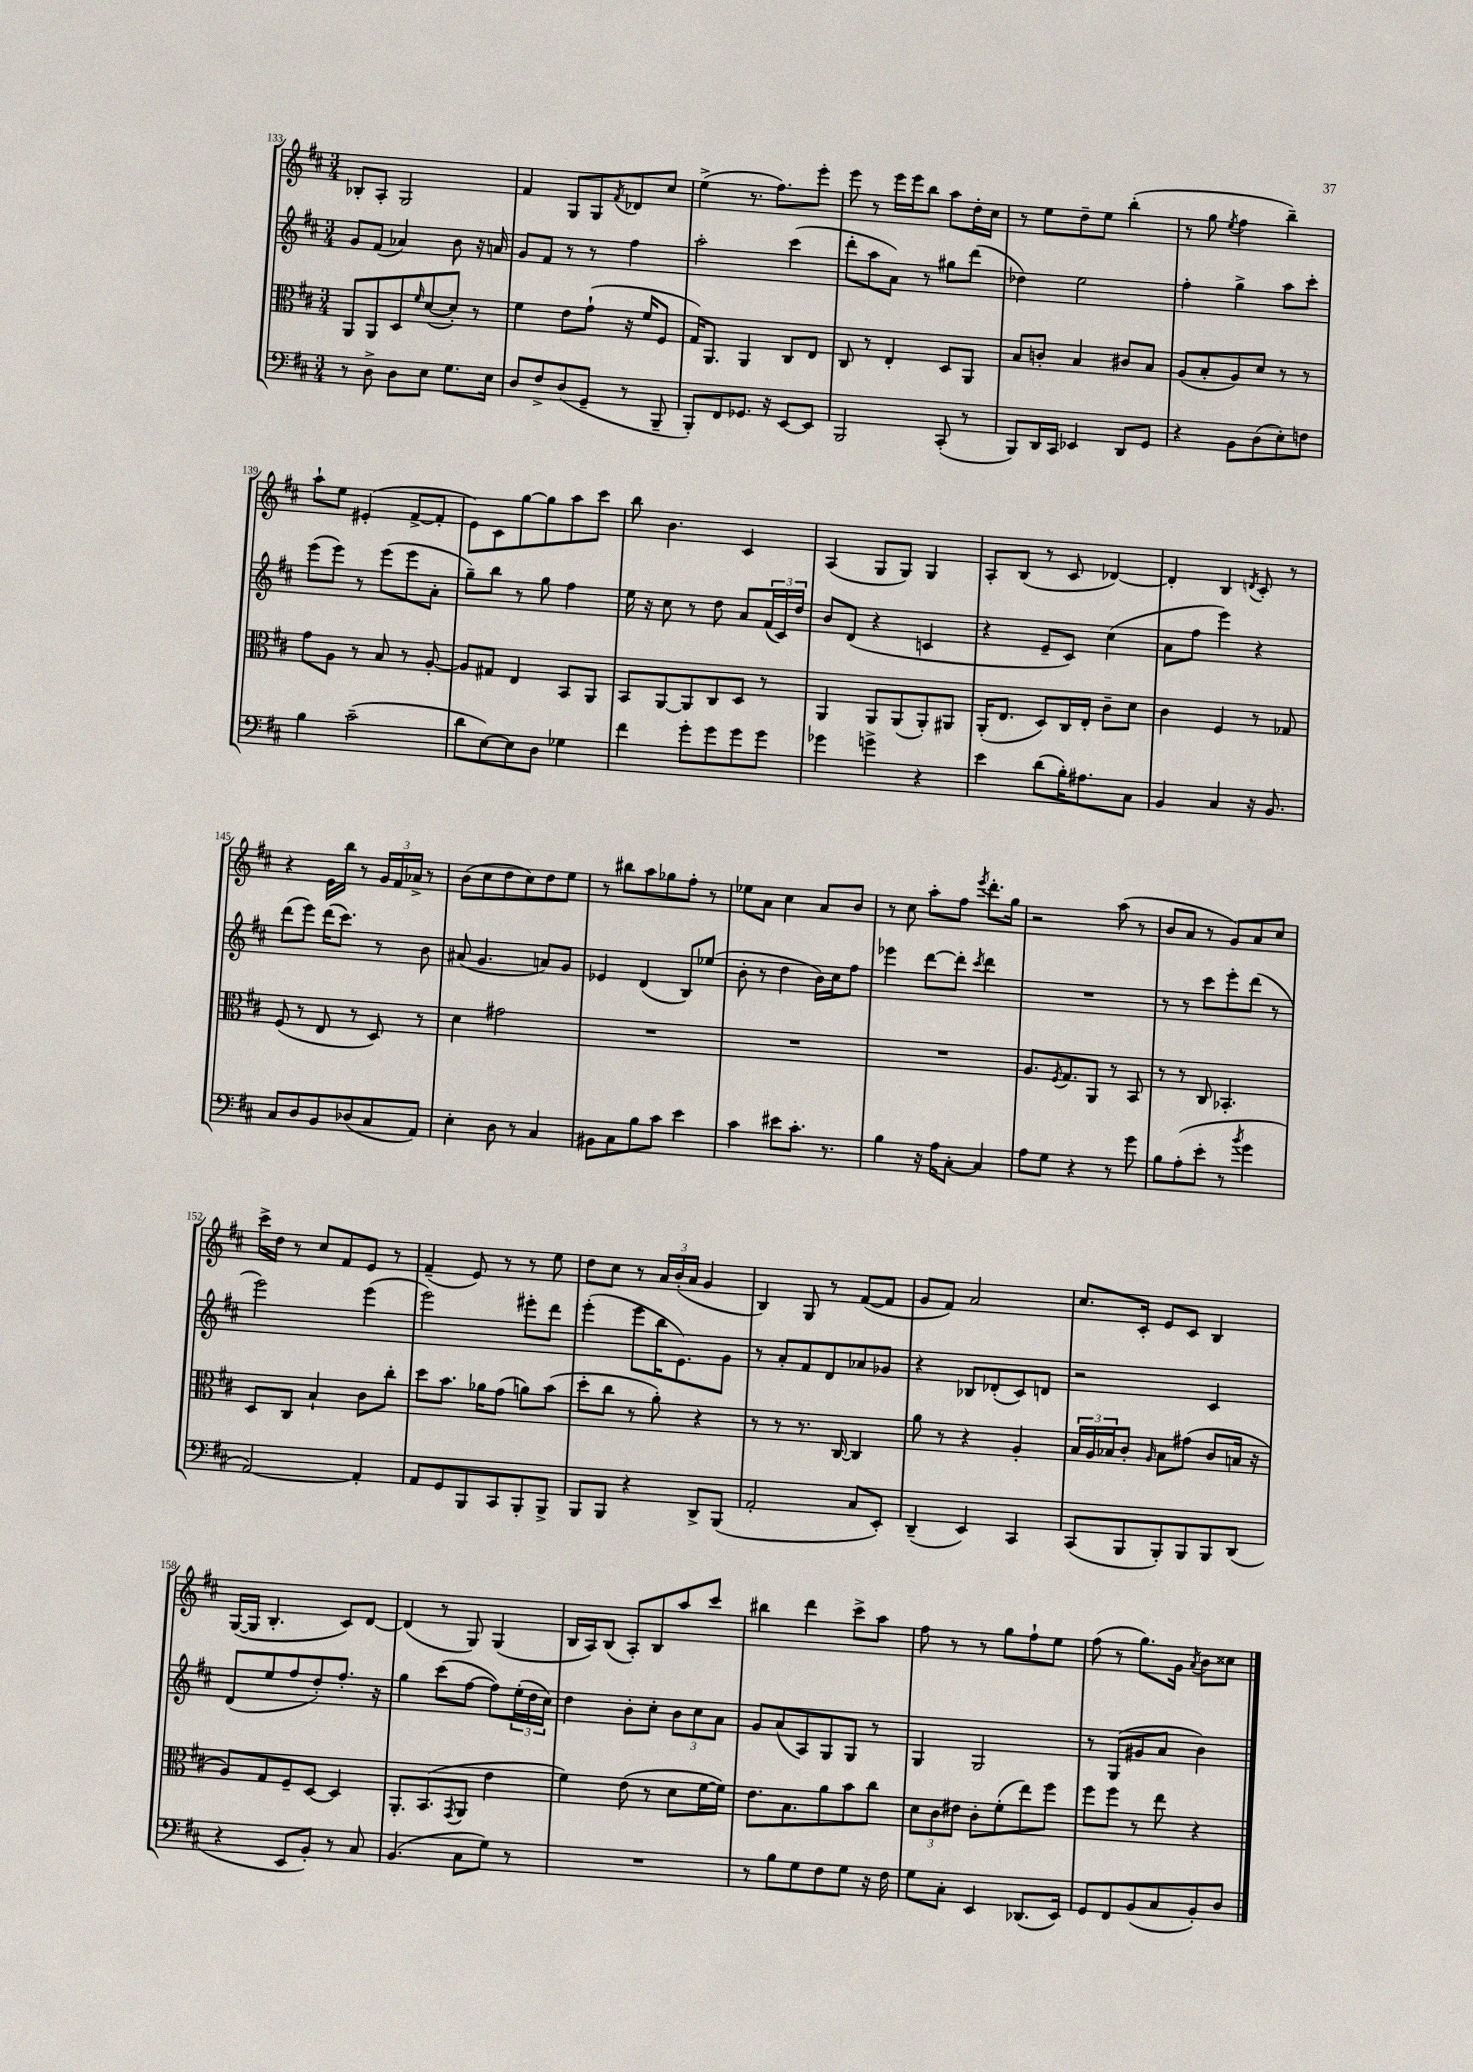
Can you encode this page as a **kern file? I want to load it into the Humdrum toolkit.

**kern	**kern	**kern	**kern
*part4	*part3	*part2	*part1
*staff4	*staff3	*staff2	*staff1
*clefF4	*clefC3	*clefG2	*clefG2
*k[f#c#]	*k[f#c#]	*k[f#c#]	*k[f#c#]
*M3/4	*M3/4	*M3/4	*M3/4
=133	=133	=133	=133
8r	8AA/L	8g/L	8B-X'/L
8D^\	8AA/	(8f#/J	8A'/J
8D\L	8D/	4a-X/)	2G/
.	16qqf#/	.	.
8E\J	([8d/	.	.
8.G\L	8d'/J])	8b\	.
.	8r	16r	.
16E\Jk	.	16an/	.
=134	=134	=134	=134
8D/L	4f#\	8g/L	4f#/
8F#^/	.	8f#/J	.
(8D/	8e\L	8r	8G/L
8GG~/J	(8g`\J	8r	8G/
.	.	.	8qf#/
8r	16r	4ff#\	8d-X/
.	16f#/KL	.	.
8BBB~/	8F#/J	.	8cc#/J
=135	=135	=135	=135
8BBB'/L)	16G/KL)	2aa'\	(4ee^\
.	8.AA/J	.	.
8FF#/	.	.	.
8.GG-X/J	4AA/	.	8.r
16r	.	.	8.ff#\L)
[8EE/L	8C#/L	(4ccc#\	.
8EE/J]	8E/J	.	8eee'\J
=136	=136	=136	=136
2BBB/	8C#/	8ddd'\L	8eee\
.	8r	8aa\	8r
.	4E'/	8a\J)	16eee\LL
.	.	.	16eee\J
.	.	8r	8bb\J
(8CC#'/	8D/L	8gg#X\L	8aa\L
8r	8AA/J	(8ddd\J	16dd'\L
.	.	.	16cc#\JJ
=137	=137	=137	=137
8BBB/L)	8B/L	4dd-X\)	8r
16DD/L	8cn'/J	.	8ee\L
16CC#/JJ	.	.	.
4EE-X/	4B/	2ee\	8dd~\
.	.	.	8ee\J
8DD/L	8c#X/L	.	(4bb'\
8GG/J	8B/J	.	.
=138	=138	=138	=138
4r	(8A/L	4ff#'\	8r
.	8B'/	.	8gg\
.	.	.	8qee/
8BB\L	8A/)	4gg^\	4ff#\
(8D\	8d/J	.	.
8E'\)	8r	8aa\L	4bb~\)
8Fn\J	8r	8ccc#'\J	.
!!LO:LB:g=z
=139	=139	=139	=139
4B\	8g\L	(8eee\L	8aa`\L
.	8A\J	8eee\J)	8ee\J
(2c#~\	8r	8r	(4e#X'/
.	8B/	(8eee\L	.
.	8r	8eee\	[8f#^/L
.	[8A'/	8a'\J	8f#'/J]
=140	=140	=140	=140
8d\L	8A/L]	8gg~\L)	8e\L)
[8E\)	8G#X/J	8bb\J	8c#\
8E\]	4E/	8r	[8gg\
8D\J	.	8gg\	8gg\]
4G-X\	8BB/L	4ff#\	8aa\
.	8AA/J	.	8ccc#\J
=141	=141	=141	=141
4f#\	8BB/L	16ee\	8bb\
.	.	16r	.
.	[8AA/	8cc#\	4.b\
8g'\L	8AA/]	8r	.
8g\	8C#/	8dd\	.
8g\	8D/J	8a/L	4c#/
8g\J	8r	(24f#/L	.
.	.	24c#/)	.
.	.	24dd/JJ	.
=142	=142	=142	=142
4g-X\	4AA/	8b/L	(4A/
.	.	(8d/J	.
4gn^\	8AA/L	4r	8G/L
.	(8AA/	.	8G/J)
4r	8AA'/)	4cn/	4G/
.	8AA#X/J	.	.
=143	=143	=143	=143
4e\	(16AA'/KL	4r	8A'/L
.	8.E/J	.	.
.	.	.	(8B/J
(8d\L	8D/L)	8e~/L	8r
16B'\K)	16C#/L	8c#/J)	8c#/
8.A#X\	16E'/JJ	.	.
.	8c#~\L	(4cc#\	[4d-X/)
8C#\J	8d\J	.	.
=144	=144	=144	=144
4BB/	4c#\	8a\L	4d-'/]
.	.	8ff#\J	.
4C#/	4F#/	4eee\)	4B/
.	.	.	8qdn/
16r	8r	4r	8c#'/
8.BB/	.	.	.
.	8G-X/	.	8r
!!LO:LB:g=z
=145	=145	=145	=145
8C#/L	(8F#/	(8ddd\L	4r
8D/	8r	8eee\J)	.
8BB/	8E/	(16ddd\KL	16e\LL
.	.	8.ccc#\J)	16bb\JJ
(8D-X/	8r	.	8r
8C#/	8D/)	8r	24g/LL
.	.	.	24f#/
.	.	.	24a-X^/JJ
8AA/J)	8r	8b\	8r
=146	=146	=146	=146
4E'\	4d\	(8a#X/	(8b\L
.	.	4.g/	8cc#\
8D\	2g#X\	.	8dd\
8r	.	.	8cc#\)
4C#/	.	8an/L)	8dd\
.	.	8g/J	8ee\J
=147	=147	=147	=147
8BB#X\L	2.r	4e-X/	8r
8C#\	.	.	8bb#X\L
8B\	.	(4d/	8aa\
8c#\J	.	.	8gg-X\
4e\	.	8B/L)	8ff#'\J
.	.	(8ee-X/J	8r
=148	=148	=148	=148
4c#\	2.r	8b'\	8ee-X\L
.	.	8r	8a\J
8e#X\L	.	4dd\	4cc#\
8.c#'\J	.	.	.
.	.	16b\LL)	8a/L
8.r	.	16cc#\J	.
.	.	8ff#\J	8b/J
=149	=149	=149	=149
4B\	2.r	4eee-X\	8r
.	.	.	8cc#\
16r	.	[8ddd\L	8aa'\L
16A\KL	.	.	.
[8C#'\J	.	8ddd'\J]	8ff#\J
.	.	8qccc#/	8qeee/
4C#/]	.	4ddd\	8.ddd'\L
.	.	.	16gg\Jk
=150	=150	=150	=150
8A\L	8.A/L	2.r	2r
8G\J	.	.	.
.	8qF#/	.	.
.	8.G/	.	.
4r	.	.	.
.	8AA/J	.	.
8r	8r	.	(8aa\
8g\	8BB/	.	8r
=151	=151	=151	=151
8B\L	8r	8r	8b/L
(8A'\	8r	8r	8a/J
8e'\J	8C#/	8ccc#\L	8r
8r	4.BB-X'/	8eee'\	8g/L)
8qb/	.	.	.
4g\	.	(8ddd\J	8a/
.	.	8r	8cc#/J
!!LO:LB:g=z
=152	=152	=152	=152
[2AA/)	8D/L	2eee\)	16ccc#^\LL
.	.	.	16dd\JJ
.	8C#/J	.	8r
.	4B`/	.	8cc#/L
.	.	.	8f#/
4AA'/]	8c#\L	(4eee\	8e/J
.	8cc#'\J	.	8r
=153	=153	=153	=153
8AA/L	8dd\L	2eee\)	(4f#~/
8GG/	8.b\J	.	.
8BBB/	.	.	8e/)
.	16a-X\KL	.	.
8CC#/	(8g\J	.	8r
8BBB'/	8an\L)	8eee#X'\L	8r
8BBB^/J	(8b\J	8ddd\J	8ee\
=154	=154	=154	=154
8BBB/L	8dd'\L	(4eee'\	8dd\L
8BBB/J	8cc#\J	.	8cc#\J
4r	8r	8eee\L	8r
.	8a'\)	16bb\K	24a/LL
.	.	.	(24b'/
.	.	8.e\)	.
.	.	.	24a/JJ
8DD^/L	4r	.	4g/
(8BBB/J	.	8g\J	.
=155	=155	=155	=155
2AA'/	8r	8r	4B/)
.	8r	8a'/L	.
.	8.r	8f#/	8G/
.	.	8d/	8r
.	[16C#/	.	.
8C#/L	4C#/]	8a-X/	([8f#/L
8EE'/J)	.	8g-X/J	8f#/J]
=156	=156	=156	=156
(4DD~/	8a\	4r	8g/L
.	8r	.	8f#/J)
4EE/)	4r	8B-X/L	2a/
.	.	(8d-X'/	.
4CC#/	4A'/	8c#/)	.
.	.	8dn/J	.
=157	=157	=157	=157
(8CC#/L	24B/LL	2r	8.cc#/L
.	24A/	.	.
.	24B-X/J	.	.
8BBB/	8c#'/J	.	.
.	.	.	16c#'/Jk
.	16qqA/	.	.
8BBB'/)	8B-\L	.	8e/L
8BBB/	(8g#X\J	.	8c#/J
8BBB/	8c#/L	4c#/	4B/
(8DD/J	16Bn/Jk	.	.
.	16r	.	.
!!LO:LB:g=z
=158	=158	=158	=158
4r	8A/L)	(8d/L	([16G/LL
.	.	.	16G/JJ]
.	8G/	8ee/	4.B'/
8EE/L	8F#~/	8ff#/	.
8BB'/J)	[8D/J	8dd'/)	.
8r	4D/]	8.ff#'/J	8c#/L)
8C#/	.	.	[8d/J
.	.	16r	.
=159	=159	=159	=159
(4.BB/	8.AA'/L	4gg\	(4d/]
.	(8.BB/	.	.
.	.	(8ccc#\L	8r
.	8qGG/	.	.
8C#\L	8AA/J	[8ff#\J	8G/)
8G\J)	4e\	8ff#\L])	(4G/
8r	.	(24ee'\L	.
.	.	24dd\	.
.	.	24cc#\JJ)	.
=160	=160	=160	=160
2.r	4f#\)	4dd\	16B/LL
.	.	.	16A/J)
.	.	.	(8B/J
.	(8e\	8b'\L	8A'/L)
.	8r	8cc#'\J	8B/
.	8d\L	12b\L	8aa/
.	.	12cc#\	.
.	[16f#\L	.	8ccc#/J
.	.	12a\J	.
.	16f#\JJ])	.	.
=161	=161	=161	=161
8r	8.e\L	8g/L	4bb#X\
8B\L	.	(8a/	.
.	8.B\	.	.
8G\	.	8A/)	4ddd\
8F#\	8a\	8G/	.
8G\J	8b\	8G/J	8ccc#^\L
16r	8cc#\J	8r	8aa\J
16F#\	.	.	.
=162	=162	=162	=162
8G\L	12d\L	4G/	8ff#\
.	12c#\	.	.
8C#'\J	.	.	8r
.	12e#X\J	.	.
4EE/	8c#'\L	2G/	8r
.	(8f#'\	.	8gg\L
(8.DD-X/L	8ee\)	.	8ff#`\
.	8ff#\J	.	8ee\J
16EE/Jk)	.	.	.
=163	=163	=163	=163
8GG/L	8ff#\L	8r	(8ff#\
8FF#/	8ff#\J	(8G/L	8r
(8BB/	8r	8g#X/	8.gg\L)
8C#/	8ee\	8a/J	.
.	.	.	16g\Jk
.	.	.	8qa/
8BB'/)	4r	4b\)	8b\L
8D/J	.	.	8cc##X\J
==	==	==	==
*-	*-	*-	*-
